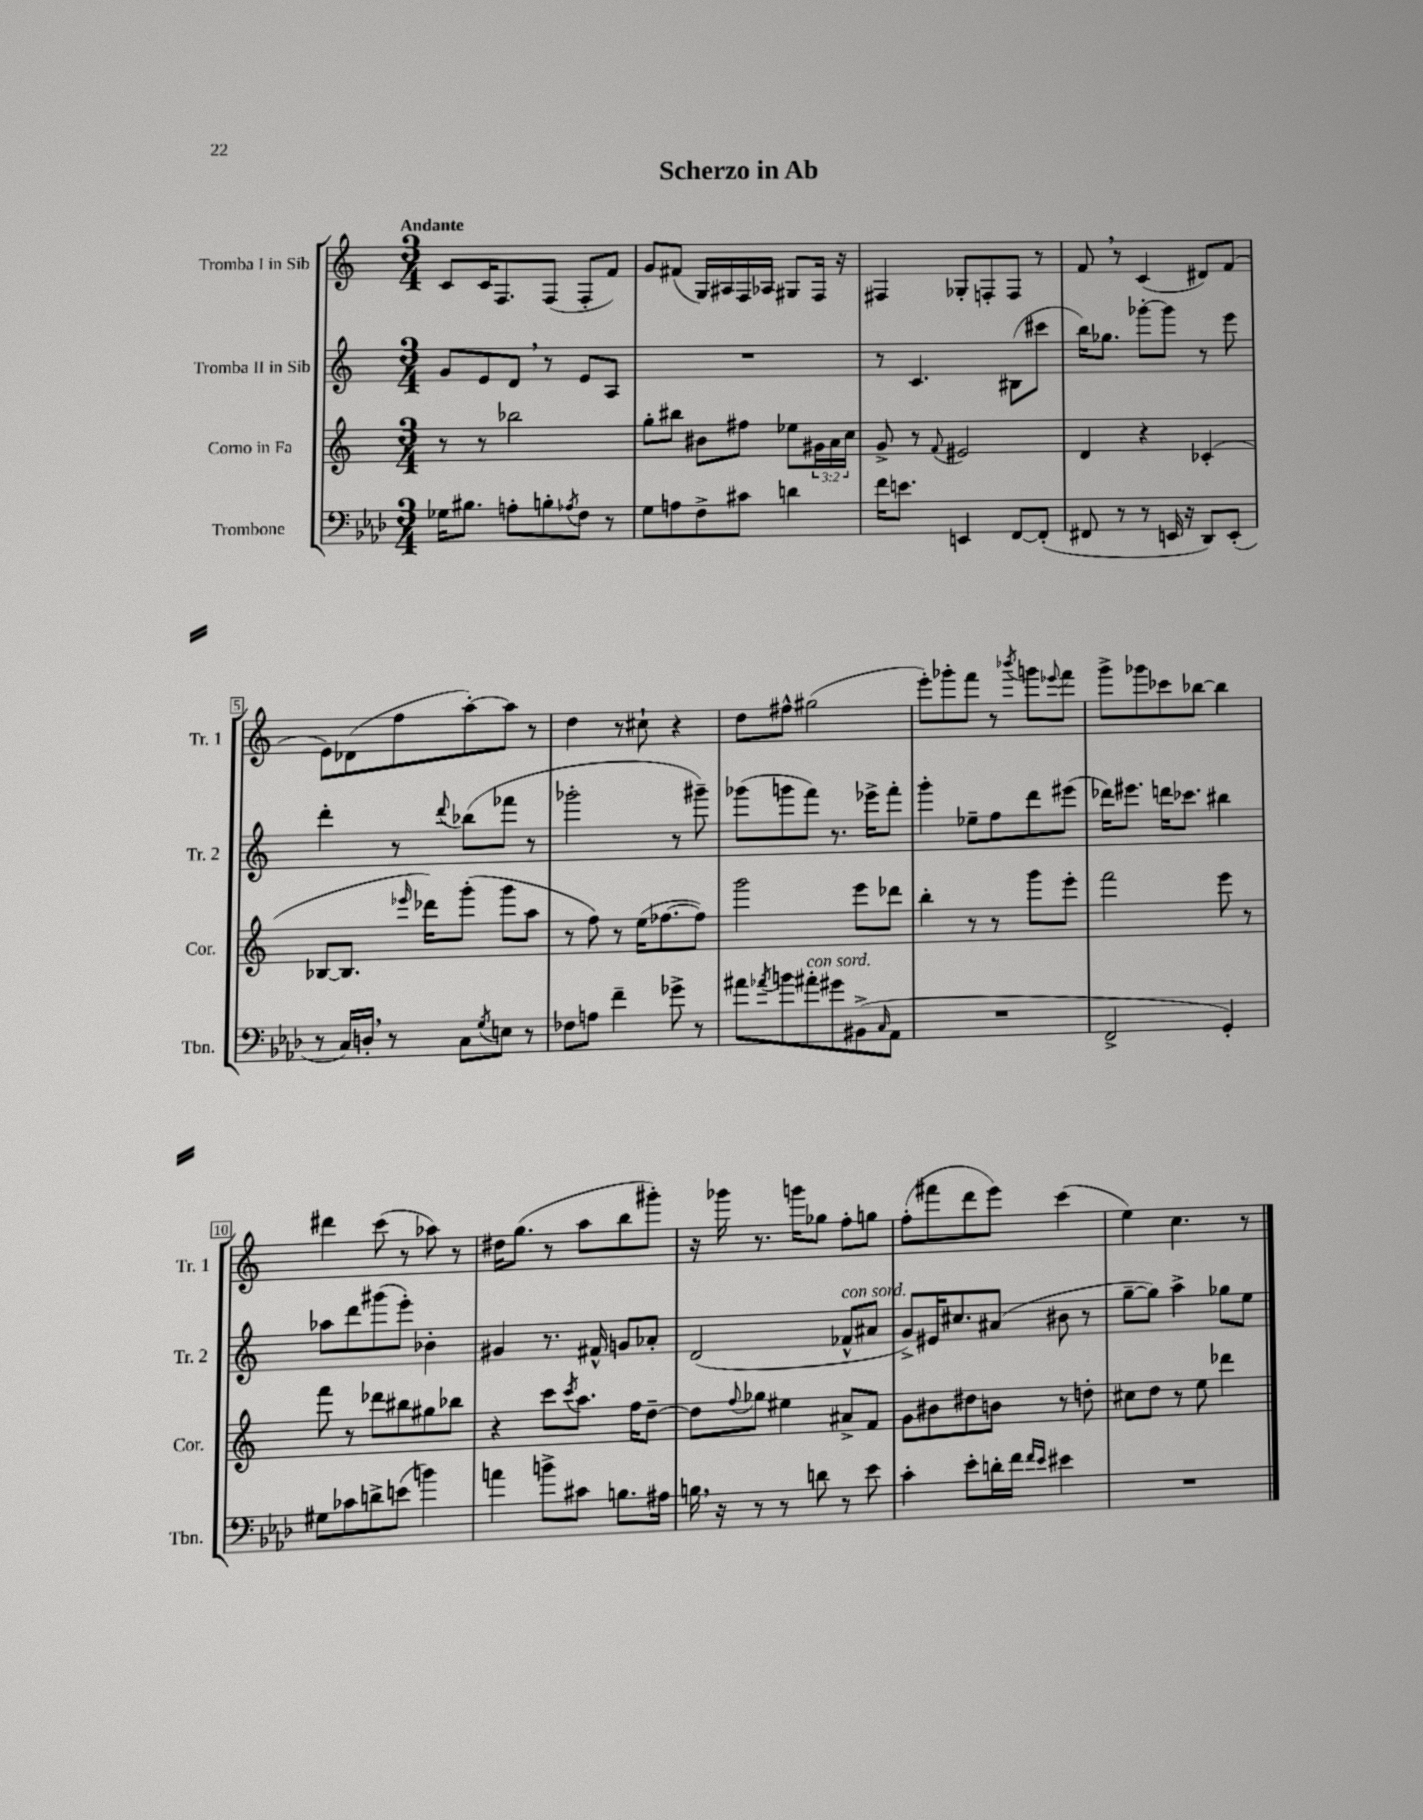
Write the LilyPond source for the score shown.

\header { title = "Scherzo in Ab" }
<<
\new StaffGroup <<
\new Staff = "s0" \with { instrumentName = "Tromba I in Sib" shortInstrumentName = "Tr. 1" } {
    \clef treble \key c \major \numericTimeSignature \time 3/4 \tempo "Andante"
    c'8 c'16 f8. f8( f8-. f'8) |
    g'8 fis'8( g16) ais16 f16 aes16 gis8 f16 r16 |
    fis4 ges8-. f8-. f8 r8 |
    f'8 \breathe r8 c'4( dis'8) f'8( |
    e'8) des'8( f''8 a''8~-.) a''8 r8 |
    d''4 r8 cis''8-! r4 |
    d''8 fis''8-^ gis''2( |
    e'''8-.) ges'''8-. f'''8 r8 \acciaccatura { bes'''8 } g'''8 \appoggiatura { ees'''8 } f'''8 |
    g'''8-> ges'''8 ces'''8 bes''8~ bes''4 |
    dis'''4 c'''8( r8 aes''8) r8 |
    dis''16 g''8.( r8 a''8 b''8 gis'''8-.) |
    r16 ges'''16 r8. g'''16 ges''8 f''8-. g''8 |
    f''8-.( fis'''8 d'''8 e'''8) c'''4( |
    e''4) c''4. r8 \bar "|." |
}
\new Staff = "s1" \with { instrumentName = "Tromba II in Sib" shortInstrumentName = "Tr. 2" } {
    \clef treble \key c \major \numericTimeSignature \time 3/4
    g'8 e'8 d'8 \breathe r8 e'8 a8 |
    R2. |
    r8 c'4. bis8( cis'''8 |
    b''16) ges''8. ges'''8~-. ges'''8 r8 e'''8 |
    d'''4-. r8 \appoggiatura { d'''8 } bes''8( fes'''8 r8 |
    ges'''2-. r8 gis'''8--) |
    ges'''8( g'''8 f'''8) r8. ees'''16-> f'''8-. |
    g'''4-. ees''8-- f''8 d'''8 eis'''8( |
    des'''16) eis'''8. d'''16 ces'''8. bis''4 |
    aes''8 d'''8 gis'''8( e'''8-.) bes'4-. |
    gis'4 r8. fis'16-^ g'8 aes'8-. |
    d'2( fes'8-^^\markup { \italic "con sord." } ais'8 |
    g'8->) eis'16 cis''8. ais'8( bis'8 r8 |
    g''8~-- g''8) a''4-> ges''8 e''8 \bar "|." |
}
\new Staff = "s2" \with { instrumentName = "Corno in Fa" shortInstrumentName = "Cor." } {
    \clef treble \key c \major \numericTimeSignature \time 3/4 \override Staff.TupletNumber.text = #tuplet-number::calc-fraction-text
    r8 r8 bes''2 |
    g''8-. bis''8 bis'8 fis''8 ees''8 \tuplet 3/2 { gis'16 a'16 c''16 } |
    g'8-> r8 \appoggiatura { f'8 } eis'2 |
    d'4 r4 ces'4-.( |
    bes8~ bes8. \grace { ees'''16 } des'''16) g'''8-.( g'''8 a''8 |
    r8 f''8) r8 e''16( fes''8.~ fes''8) |
    g'''2 e'''8 des'''8 |
    b''4-. r8 r8 g'''8 e'''8-. |
    f'''2 e'''8 r8 |
    f'''8 r8 des'''8 bis''8 gis''8 bes''8 |
    r4 c'''8 \acciaccatura { c'''8 } a''8. f''16 d''8~-- |
    d''8 \appoggiatura { f''8 } ges''8 eis''4 ais'8-> f'8 |
    g'8 bis'8 dis''8 b'8 r8 d''8-. |
    cis''8 d''8 r8 e''8 des'''4 \bar "|." |
}
\new Staff = "s3" \with { instrumentName = "Trombone" shortInstrumentName = "Tbn." } {
    \clef bass \key aes \major \numericTimeSignature \time 3/4
    ges16 bis8. a8-. b8-. \acciaccatura { aes8 } f8 r8 |
    g8 a8 f8-> cis'8 d'4 |
    f'16 e'8. e,4 f,8~ f,8-.( |
    fis,8 r8 r8 e,16 r16 des,8) e,8-.( |
    r8 c16) d16-. \breathe r8 c8 \acciaccatura { g8 } e8 r8 |
    fes8 a8 f'4-- ges'8-> r8 |
    ais'8 \acciaccatura { aes'8 } b'8 ais'8-.^\markup { \italic "con sord." } gis'8 bis,8->( \grace { c16 } aes,8 |
    R2. |
    f,2-> g,4-.) |
    gis8 ces'8 d'8-> e'8( b'4) |
    a'4 b'8-> cis'8 b8. ais16 |
    b16 \breathe r16 r8 r8 d'8 r8 ees'8 |
    c'4-. ees'8-. d'16-. f'16 \grace { f'16 ees'16 } eis'4 |
    R2. \bar "|." |
}
>>
>>
\layout { \context { \Score \override BarNumber.stencil = #(make-stencil-boxer 0.1 0.3 ly:text-interface::print) } }
